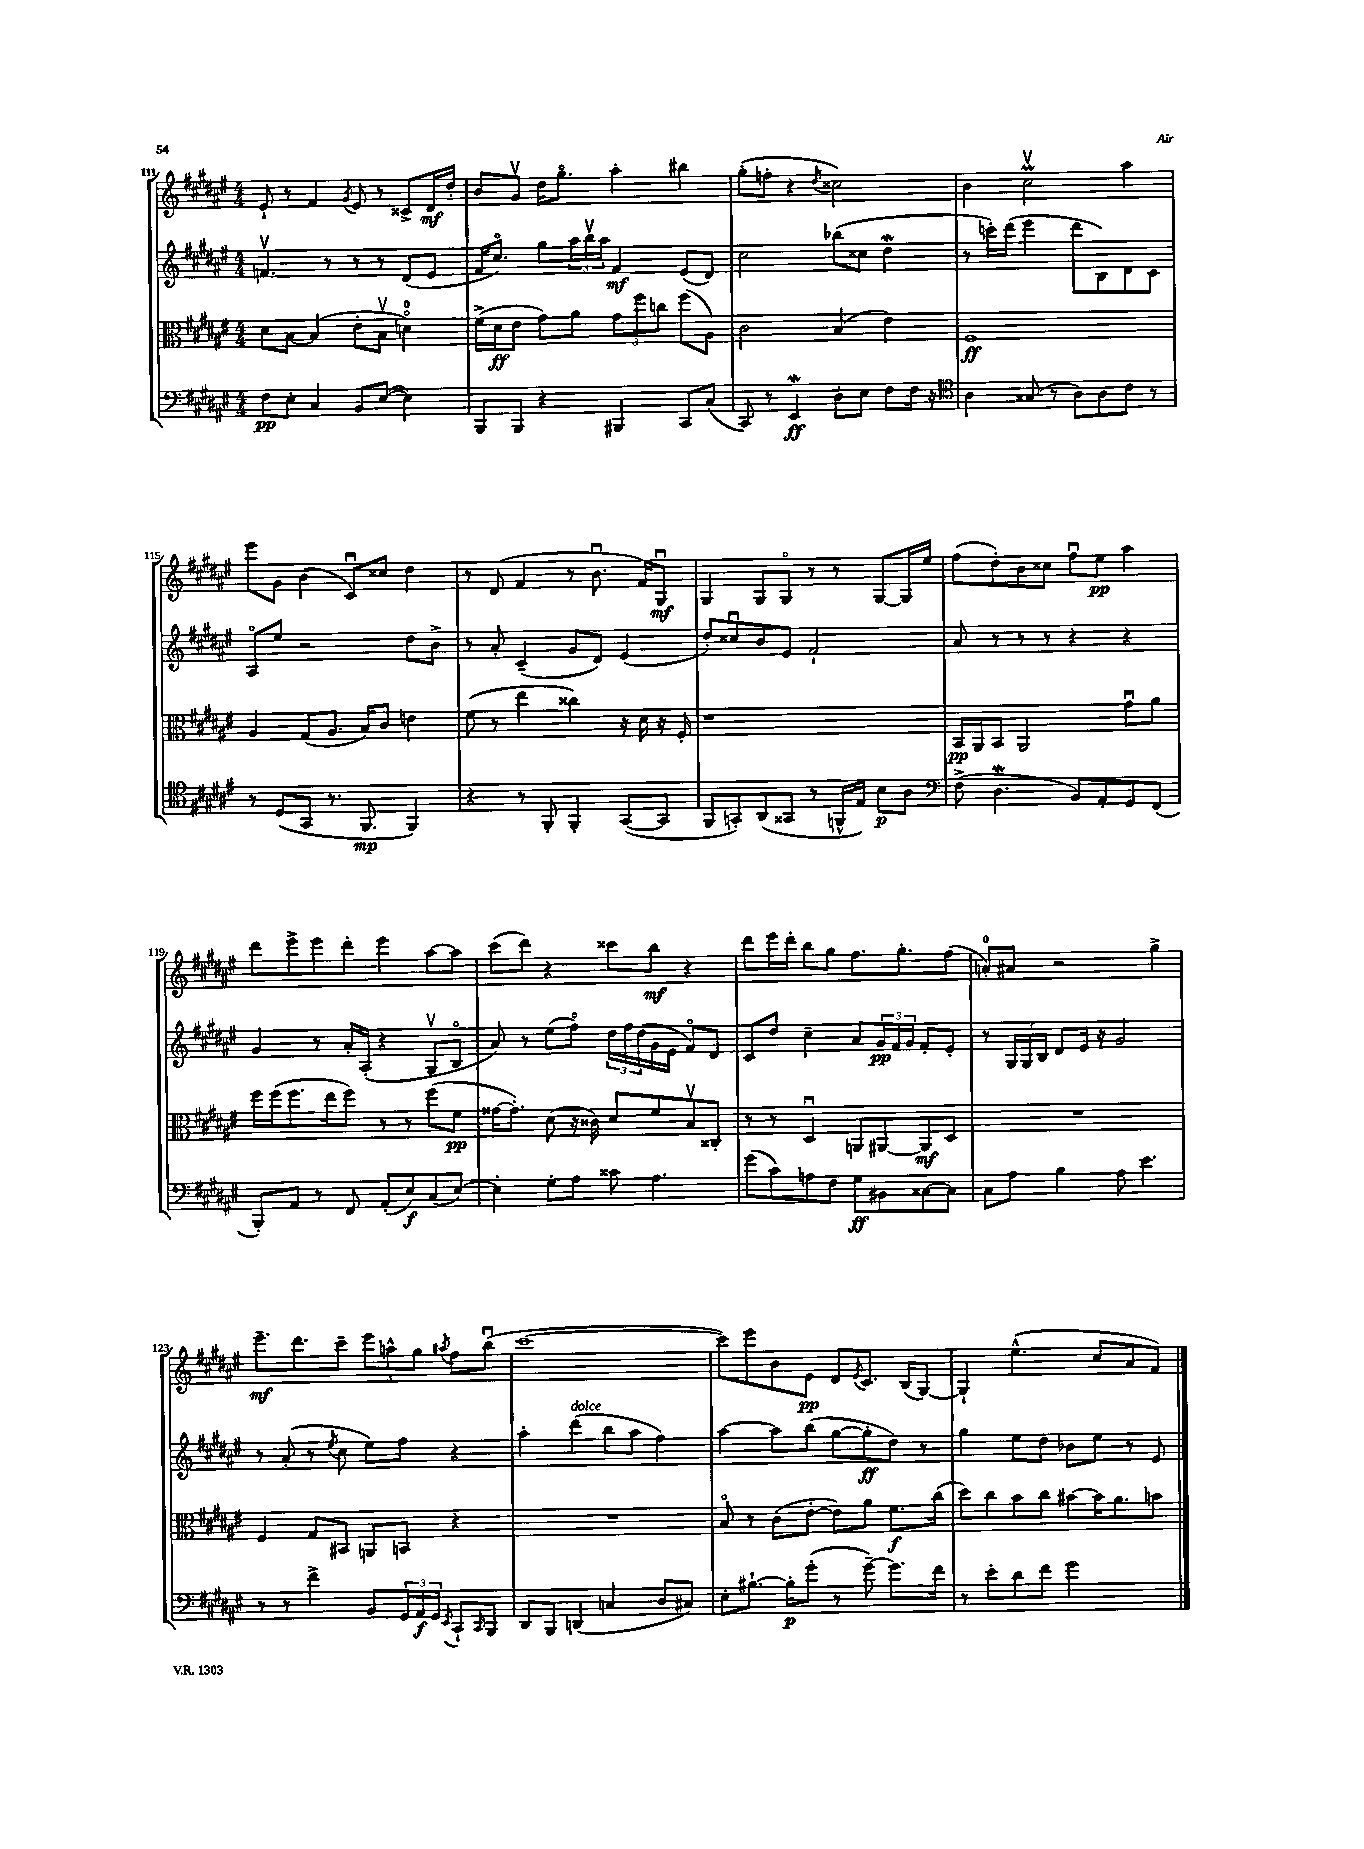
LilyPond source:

<<
\new StaffGroup <<
\new Staff = "s0" {
    \clef treble \key fis \major \numericTimeSignature \time 4/4
    eis'8-! r8 fis'4 \acciaccatura { gis'8 } eis'8 r8 cisis'8-> dis'16\mf dis''16-. |
    b'8 gis'8\upbow dis''16 gis''8.\flageolet ais''4-. bis''4 |
    gis''8-.( f''8-. r4 \acciaccatura { dis''8 } cisis''2) |
    b'4 cis''2\upbow\prall ais''4 |
    eis'''8 gis'8 b'4( cis'8\downbow) cisis''8 dis''4 |
    r8 dis'8( fis'4 r8 b'8.\downbow fis'16) gis8\downbow\mf |
    gis4 gis8 gis8\flageolet r8 r8 gis8~ gis16 eis''16 |
    fis''8( dis''8-.) b'8 cisis''8 fis''8\downbow eis''8\pp ais''4 |
    dis'''8 eis'''8-> eis'''8 dis'''8-. eis'''4 ais''8~ ais''8 |
    cis'''8( dis'''8) r4 cisis'''8 b''8\mf r4 |
    dis'''8 eis'''16 dis'''16-. b''8 gis''8 fis''8. gis''8.-. fis''8( |
    a'8-0-.) ais'8 r2 gis''4-> |
    eis'''8.--\mf dis'''8. cis'''8-- \tuplet 3/2 { eis'''8 a''8-^ gis''8 } \acciaccatura { ais''8 } fis''8 b''8\downbow( |
    cis'''1~ |
    cis'''8) eis'''8 b'8 eis'8\pp dis'8 \acciaccatura { eis'8 } cis'8. b16( gis8~) |
    gis4-! eis''4.-^( cis''8 ais'8 fis'8) \bar "|." |
}
\new Staff = "s1" {
    \clef treble \key fis \major \numericTimeSignature \time 4/4
    f'4.\upbow r8 r8 r8 dis'8( eis'8 |
    fis'16 cis''8.\flageolet) gis''8 \tuplet 3/2 { ais''16 b''16\upbow ais''16 } fis'4\mf eis'8( dis'8) |
    cis''2 bes''8( cisis''8 dis''4\mordent |
    r8 c'''16-.) dis'''16( eis'''4 dis'''8 b8) dis'8 cis'8 |
    ais8\flageolet eis''8 r2 dis''8 b'8-> |
    r8 ais'8-. cis'4--( gis'8 dis'8) eis'4( |
    dis''8-.) cisis''8\downbow b'8 eis'8 fis'2-! |
    ais'8 r8 r8 r8 r4 r4 |
    gis'4 r8 ais'16-. ais16-.( r4 gis8\upbow b8\flageolet |
    ais'8) r8 eis''8( fis''8\flageolet) \tuplet 3/2 { dis''16 fis''16 dis''16( } gis'16 eis'16 fis'8\flageolet) dis'8 |
    cis'8 dis''8 cis''4-- ais'8 \tuplet 3/2 { gis'16\pp fis'16 gis'16 } fis'8-. eis'8-. |
    r8 \tuplet 3/2 { gis16 gis16 b16 } dis'8 eis'16 r16 gis'2 |
    r8 ais'8-.( r8 \acciaccatura { eis''8 } cis''8 eis''8) fis''8 r4 |
    ais''4-. dis'''4^\markup { \italic "dolce" }( b''8 ais''8 fis''4) |
    ais''4~ ais''8 b''8( gis''8~ gis''8-.\ff dis''8) r8 |
    gis''4 eis''8 dis''8 bes'8 eis''8 r8 eis'8 \bar "|." |
}
\new Staff = "s2" {
    \clef alto \key fis \major \numericTimeSignature \time 4/4
    dis'8 b8~ b4( eis'8-. b8\upbow d'4-0\flageolet) |
    fis'16->( dis'16\ff eis'8 gis'8) ais'8 \tuplet 3/2 { gis'8 fis''8 c''8 } fis''8( ais8) |
    cis'2 b4( eis'4) |
    fis1\ff |
    ais4 gis8( ais8. b16) cis'8 e'4 |
    fis'8( r8 eis''4 cisis''4) r16 dis'16 r16 fis16-. |
    r1 |
    b,16\pp ais,16 b,8 ais,2 gis'8\downbow ais'8 |
    fis''16 fis''16( fis''8. eis''16 fis''8) r8 r8 fis''8( fis'8\pp |
    gisis'16~ gisis'8.-.) dis'8( r16 cisis'16) dis'8 fis'8 b8\upbow cisis8-. |
    r8 r8 dis4\downbow a,8 ais,8~ ais,8\mf dis8 |
    R1 |
    fis4 gis8 bis,8 a,8 b,8 r4 |
    R1 |
    b8\flageolet r8 cis'8( eis'8~-. eis'8) ais'8 fis'8.\f cis''16( |
    dis''8) cis''8 b'8 cis''8 bis'8~ bis'16 ais'8. b'8 \bar "|." |
}
\new Staff = "s3" {
    \clef bass \key fis \major \numericTimeSignature \time 4/4
    fis8\pp eis8-. cis4 b,8 eis8~( eis4) |
    b,,8 b,,8 r4 bis,,4 cis,8 cis8( |
    cis,8) r8 eis,4\mordent\ff dis8-. eis8 fis8 fis16 r16 |
    \clef tenor ais4 gisis8( r8 ais8) ais8 cis'8 r8 |
    r8 dis8( gis,8 r8. fis,8.\mp fis,4) |
    r4 r8 fis,8-. fis,4-. gis,8~( gis,8 |
    fis,8 g,8-.) ais,8( gisis,8 r8 f,16-^ eis16) b8\p ais8 |
    \clef bass fis8->( dis4.\mordent b,8) ais,8-. gis,8 fis,8( |
    b,,8-.) ais,8 r8 fis,8 ais,8-.( eis8\f) cis8( eis8~) |
    eis4-. gis8-. ais8 cisis'8 ais4. |
    gis'8( cis'8) a8 fis8 gis8\ff bis,8 cisis8~ cisis8 |
    cis8 ais8 b4 ais8 eis'4. |
    r8 r8 fis'4-> b,8 \tuplet 3/2 { gis,16 ais,16\f gis,16 } \acciaccatura { eis,8 } cis,8-! \grace { cis,16 } b,,8 |
    dis,8 b,,8 d,4( c4 dis8 cis8) |
    eis8-. bis8.~-! bis16-.\p gis'8-.( r8 gis'8~--) gis'8. fis'16 |
    r8 eis'8-. dis'8 fis'8 gis'2 \bar "|." |
}
>>
>>
\layout { \context { \Score currentBarNumber = #111 } }
